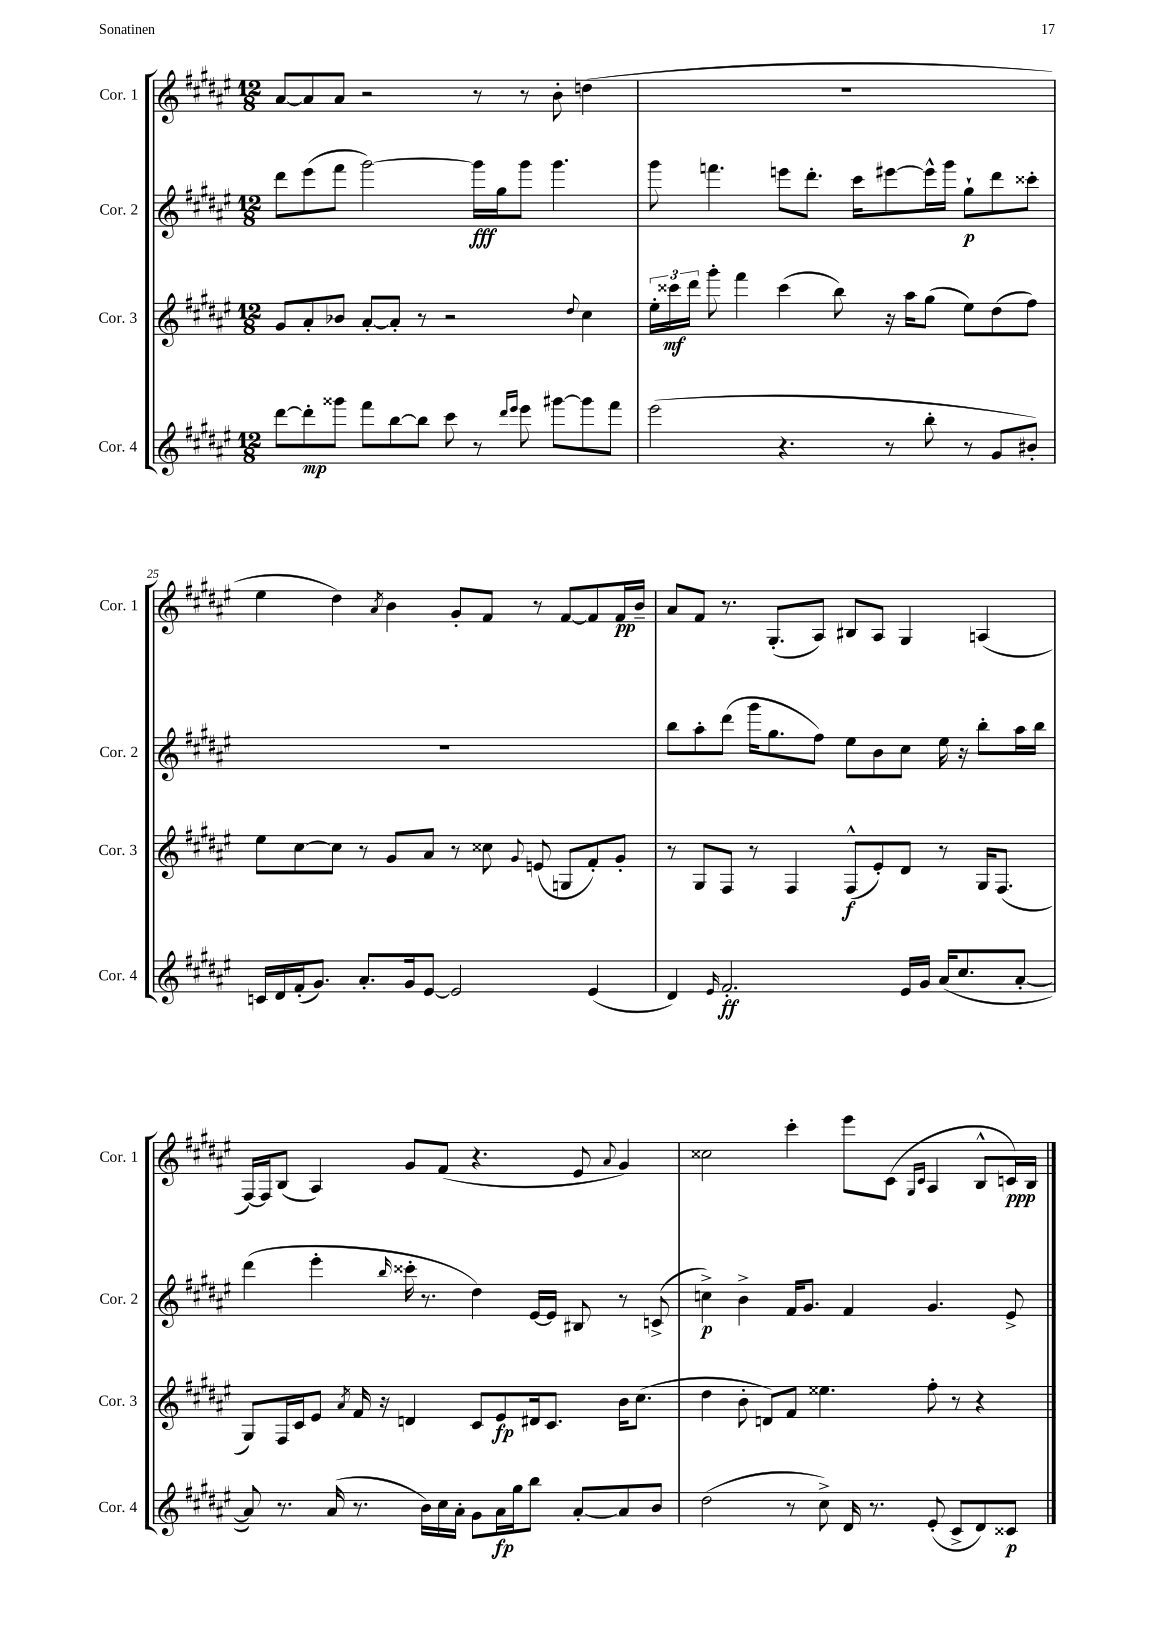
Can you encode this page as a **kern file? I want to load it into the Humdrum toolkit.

**kern	**kern	**kern	**kern
*staff4	*staff3	*staff2	*staff1
*clefG2	*clefG2	*clefG2	*clefG2
*k[f#c#g#d#a#e#]	*k[f#c#g#d#a#e#]	*k[f#c#g#d#a#e#]	*k[f#c#g#d#a#e#]
*M12/8	*M12/8	*M12/8	*M12/8
[8ddd#	8g#	8ddd#	[8a#
8ddd#']	8a#'	(8eee#	8a#]
8ggg##	8b-	8fff#	8a#
8fff#	[8a#'	[2ggg#)	2r
[8bb	8a#']	.	.
8bb]	8r	.	.
8ccc#	2r	.	.
8r	.	16ggg#]	8r
.	.	16gg#	.
16qqddd#	.	.	.
16qqeee#	.	.	.
8eee#	.	8ggg#	8r
[8ggg#	.	4.ggg#	8b'
.	8qqdd#	.	.
8ggg#]	4cc#	.	(4dd
8fff#	.	.	.
=	=	=	=
(2eee#	24ee#'	8ggg#	1.r
.	24ccc##	.	.
.	24ddd#	.	.
.	8ggg#'	4.fff	.
.	4fff#	.	.
4.r	(4ccc##	8eee	.
.	.	8.ddd#'	.
.	8bb)	.	.
.	.	16ccc#	.
8r	16r	[8eee#	.
.	16aa#	.	.
8bb'	(8gg#	16eee#^^]	.
.	.	16ggg#	.
8r	8ee#)	8gg#`	.
8g#	(8dd#	8ddd#	.
8b#')	8ff#)	8ccc##'	.
=	=	=	=
16c	8ee#	1.r	4ee#
16d#	.	.	.
(16f#'	[8cc#	.	.
8.g#)	.	.	.
.	8cc#]	.	4dd#)
8.a#'	8r	.	.
.	.	.	8qa#
.	8g#	.	4b
16g#	.	.	.
[8e#	8a#	.	.
2e#]	8r	.	8g#'
.	8cc##	.	8f#
.	8qqg#	.	.
.	(8e	.	8r
.	8G	.	[8f#
(4e#	8f#')	.	8f#]
.	8g#'	.	16f#
.	.	.	16b~
=	=	=	=
4d#)	8r	8bb	8a#
.	8G#	8aa#'	8f#
16qqe#	.	.	.
2.f#'	8F#	(8ddd#	8.r
.	8r	16ggg#	.
.	.	8.gg#	(8.G#'
.	4F#	.	.
.	.	8ff#)	8A#)
.	(8F#^^	8ee#	8B#
.	8e#')	8b	8A#
16e#	8d#	8cc#	4G#
16g#	.	.	.
(16a#	8r	16ee#	.
8.cc#	.	16r	.
.	16G#	8bb'	(4A
.	(8.F#	.	.
[8a#'	.	16aa#	.
.	.	16bb	.
=	=	=	=
8a#])	8G#)	(4ddd#	[16F#)
.	.	.	16F#]
8.r	16F#	.	(8B
.	16c#	.	.
.	8e#	4eee#'	4A#)
(16a#	.	.	.
.	8qa#	.	.
8.r	16f#	.	.
.	16r	.	.
.	.	16qqbb	.
.	4d	16ccc##'	8g#
16b)	.	8.r	.
16cc#	.	.	(8f#
16a#'	.	.	.
8g#	8c#	4dd#)	4.r
16a#	8e#	.	.
16gg#	.	.	.
8bb	16d#	[16e#	.
.	8.c#	16e#]	.
[8a#'	.	8B#	8e#
.	.	.	8qqa#
8a#]	16b	8r	4g#)
.	(8.cc#	.	.
8b	.	(8c^	.
=	=	=	=
(2dd#	4dd#	4cc^)	2cc##
.	8b'	4b^	.
.	8d)	.	.
8r	8f#	16f#	4ccc#'
.	.	8.g#	.
8cc#^)	4.ee##	.	.
16d#	.	4f#	8eee#
8.r	.	.	.
.	.	.	(8c#
.	.	.	16qqG#
.	.	.	16qqc#
(8e#'	8ff#'	4.g#	4A#
8c#^	8r	.	.
8d#)	4r	.	8B^^
8c##	.	8e#^	16c)
.	.	.	16B
==	==	==	==
*-	*-	*-	*-
